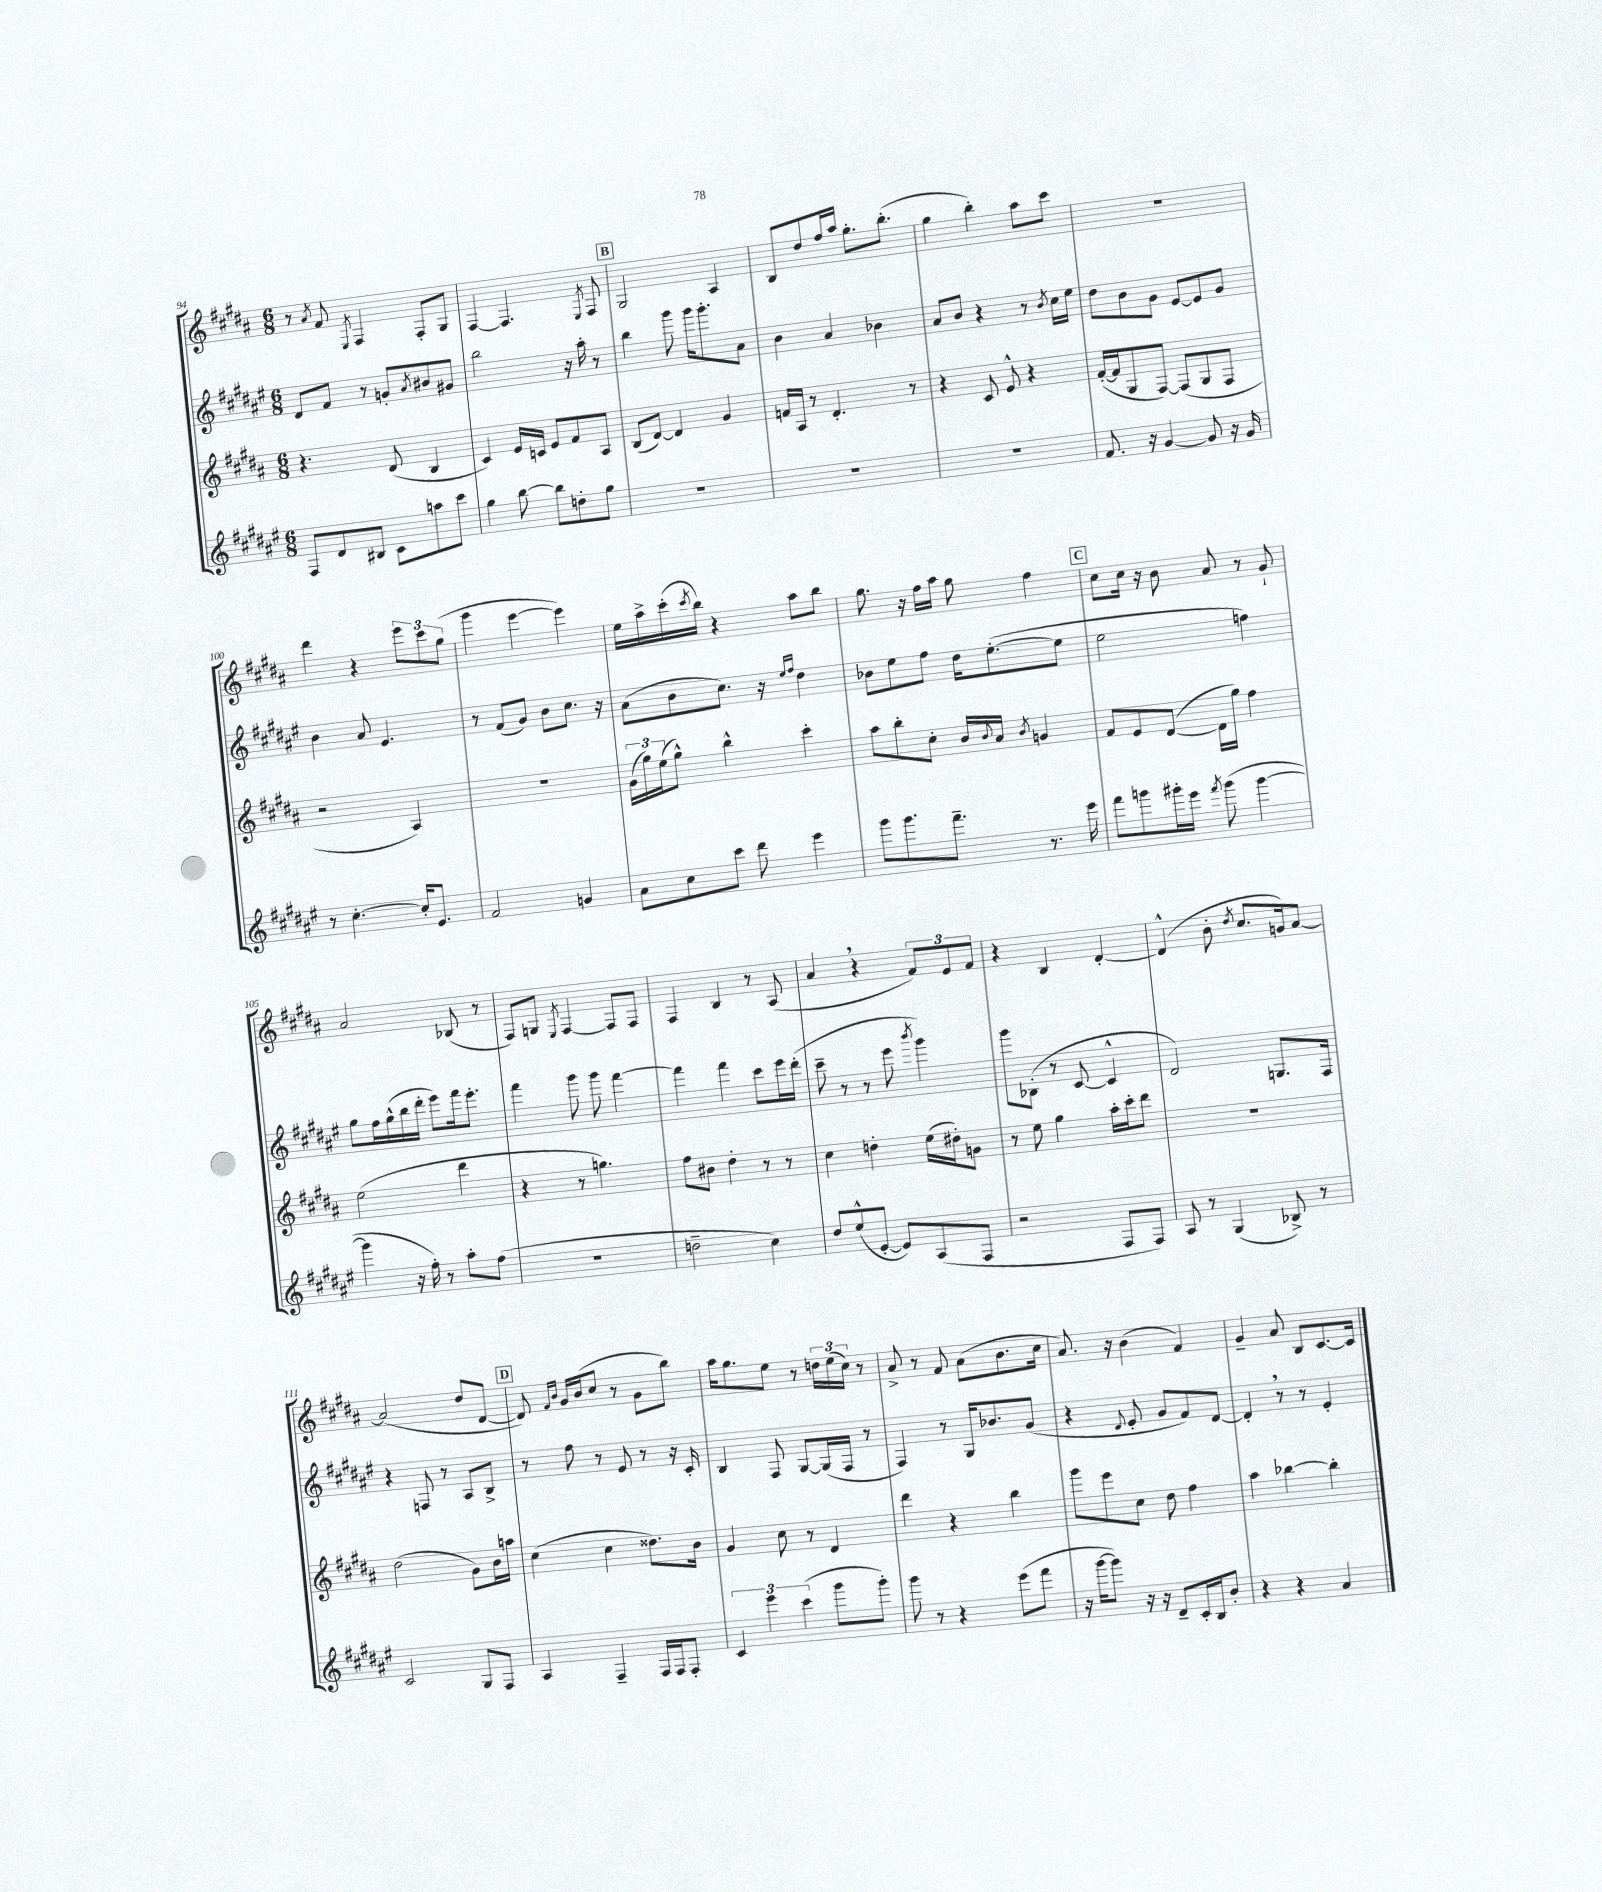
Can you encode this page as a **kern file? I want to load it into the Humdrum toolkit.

**kern	**kern	**kern	**kern
*staff4	*staff3	*staff2	*staff1
*clefG2	*clefG2	*clefG2	*clefG2
*k[f#c#g#d#a#e#]	*k[f#c#g#d#a#]	*k[f#c#g#d#a#e#]	*k[f#c#g#d#a#]
*M6/8	*M6/8	*M6/8	*M6/8
8F#/L	4.r	8d#/L	8r
.	.	.	8qa#/
8d#/	.	8f#/J	8f#/
.	.	.	8qE/
8B#/J	.	8r	4F#/
8c#\L	(8d#/	8g'/L	.
.	.	8qa#/	.
8aa\	4B/	8b#/	8F#'/L
8ccc#\J	.	8g#/J	8G#/J
=	=	=	=
4gg#\	4c#/)	2bb\	[4F#/
[8bb\	16e/LL	.	4.F#/]
.	16c/JJ	.	.
8bb\]L	8e/L	.	.
8dd'\	8f#/	16r	.
.	.	16aa#'\	.
.	.	.	8qE/
8gg#\J	8A#/J	8r	8F#/
=	=	=	=
2.r	(8B/L	4bb\	2G#/
.	[8d#/J)	.	.
.	4d#/]	8ggg#\	.
.	.	16ggg#\LK	.
.	.	8.ggg#'\	.
.	4g#/	.	4A#/
.	.	8a#\J	.
=	=	=	=
2.r	16f/LL	4b\	8B/L
.	16A#/JJ	.	.
.	8r	.	8dd#/
.	4.d#'/	4a#/	16ff#/L
.	.	.	16aa#/JJ
.	.	.	8.gg#'\L
.	.	4b-\	.
.	.	.	(8.bb'\J
.	8r	.	.
=	=	=	=
2.r	4r	8a#/L	4gg#\
.	.	8b/J	.
.	8c#/	4r	4bb'\)
.	8e^^/	.	.
.	4r	8r	8aa#\L
.	.	8qb/	.
.	.	16cc#\LL	8ccc#\J
.	.	16ee#\JJ	.
=	=	=	=
8.f#/	([16f#'/LL	8dd#\L	2.r
.	16f#/]J	.	.
.	8G#/	8b\	.
16r	.	.	.
[4g#/	[8F#/J)	8g#\J	.
.	(8F#/]L	[8e#/L	.
8g#/]	8G#/	8e#/]	.
16r	8F#/J	8g#/J	.
16g#/	.	.	.
=	=	=	=
8r	2r	4b\	4ddd#\
[4.cc#'\	.	.	.
.	.	8a#/	4r
.	.	4.e#/	.
16cc#'/]LK	4A#/)	.	12eee\L
8.e#/J	.	.	.
.	.	.	12ccc#\
.	.	.	(12gg#\J
=	=	=	=
2f#/	2.r	8r	4ggg#\
.	.	(8f#/L	.
.	.	8g#/J)	[4eee\
.	.	8b\L	.
4g/	.	8.cc#\J	4eee\])
.	.	16r	.
=	=	=	=
8a#\L	(24g#\LL	(8a#\L	16ee\LL
.	24gg#\)	.	.
.	.	.	16aa#^\
.	(24ee\J	.	.
8cc#\	8gg#^^\J)	8b\	(16ccc#'\
.	.	.	8qccc#/
.	.	.	16bb\JJ)
8ccc#\J	4bb^^\	8.cc#\J)	4r
8ddd#\	.	.	.
.	.	16r	.
.	.	16qqee#/LL	.
.	.	16qqff#/JJ	.
4eee#\	4ccc#'\	4dd#\	8aa#\L
.	.	.	8bb\J
=	=	=	=
8ggg#\L	8aa#\L	8b-\L	8.gg#\
8.ggg#\	8bb'\	8ee#\	.
.	.	.	16r
.	8cc#'\J	8ff#\J	16ff#\LL
8.fff#~\J	.	.	16aa#\JJ
.	16b/LL	16dd#\LK	8gg#\
.	8qqb/	.	.
.	16a#/JJ	([8.ee#'\	.
.	8qb/	.	.
8.r	4g/	.	4ff#\
.	.	8ee#\]J	.
16eee#\	.	.	.
=	=	=	=
8fff#\L	8f#/L	2ee#\	8cc#\L
8ggg\	8e/	.	16cc#\Jk
.	.	.	16r
16ggg#'\L	([8d#/J	.	8b\
16eee#\JJ	.	.	.
8qfff#/	.	.	.
(8ggg#\	16d#\]LL	.	8a#/
.	16gg#\JJ)	.	.
[4ggg#\	4ff#\	4ff\)	8r
.	.	.	8g#`/
=	=	=	=
4ggg#\]	(2ee\	8gg#\L	2a#/
.	.	16ff#\L	.
.	.	(16gg#^^\	.
16r	.	16bb\	.
16ff#'\)	.	16ddd#'\JJ	.
8r	.	8eee#\L)	.
8aa#'\L	4ddd#\	16fff#\k	(8B-/
.	.	8.eee#'\J	.
(8ff#\J	.	.	8r
=	=	=	=
2.r	4r	4fff#\	8F#/L)
.	.	.	8G/J
.	.	.	8qE/
.	8r	8ggg#\	[4F#/
.	4.gg\)	8ggg#\	.
.	.	[4fff#\	8F#/]L
.	.	.	8F#/J
=	=	=	=
2dd~\	8ff#\L	4fff#\]	4F#/
.	8b#\J	.	.
.	4dd#'\	4fff#\	4B/
4cc#\)	8r	8ccc#\L	8r
.	8r	16eee#\L	(8A#/
.	.	(16ddd#'\JJ	.
=	=	=	=
8dd#/L	4cc#\	8ccc#~\	4a#/
(8ee#^^/	.	8r	.
[8e#'/J	4dd'\	8r	4r
8e#/]L)	.	8eee#\	.
.	.	8qbbb/	.
(8A#/	(16ee\LL	4ggg#\)	12f#/L)
.	16dd#'\J)	.	.
.	.	.	12e/
8F#/J	8g\J	.	.
.	.	.	12f#/J
=	=	=	=
2r	8r	8ggg#\L	4r
.	8ee\	(8B-'\J	.
.	4gg#\	8r	4B/
.	.	[8c#/	.
8F#/L	16aa#'\LL	4c#^^/]	[4d#'/
.	16ccc#'\J	.	.
8F#/J)	8ddd#\J	.	.
=	=	=	=
8A#/	2.r	2d#/)	(4d#^^/]
8r	.	.	.
(4G#/	.	.	8b'\
.	.	.	8qdd#/
.	.	.	8.cc#/L
8B-^/)	.	8.G/L	.
.	.	.	16g/k)
8r	.	.	[8a#/J
.	.	16F#/Jk	.
=	=	=	=
2c#/	(2dd#\	4r	(2a#/]
.	.	8F/	.
.	.	8r	.
8G#/L	8g#\L)	8A#/L	8dd#/L
8F#/J	16b\L	8B^/J	[8d#/J
.	16aa\JJ	.	.
=	=	=	=
4A#/	(4cc#\	8r	8d#/])
.	.	.	16qqf#/LL
.	.	.	16qqb/JJ
.	.	8ff#\	16g#/LL
.	.	.	(16b/J
4F#~/	4cc#\	8r	8cc#/J
.	.	8e#/	8r
16F#/LL	8.dd##\L)	8r	8g#\L
16F#/J	.	.	.
8F#'/J	.	16r	8bb\J)
.	16b\Jk	16c#'/	.
=	=	=	=
6c#/	4g#/	4B/	16aa#\LK
.	.	.	8.gg#\
6eee#\	.	.	.
.	8cc#\	8F#/	8ee\J
(6ccc#\	.	.	.
.	8r	[8G#/L	8r
8ggg#\L	4d#/	(16G#/]L	24dd\LL
.	.	.	(24ee\
.	.	16F#/JJ	.
.	.	.	24cc#\JJ)
8ggg#'\J)	.	8r	8r
=	=	=	=
8ggg#\	4ddd#\	4F#/)	8a#^/
8r	.	.	8r
4r	4r	8r	8f#/
.	.	16G#/LK	(8a#\L
.	.	8.b-/	.
(8eee#\L	4bb\	.	8.b\
8fff#\J	.	(8g#/J	.
.	.	.	16cc#\Jk
=	=	=	=
16r	8ggg#\L	4r	8.a#/)
[16ggg#\LK	.	.	.
8ggg#\]J)	8eee\	.	.
.	.	.	16r
.	.	8qqd#/	.
16r	8cc#\J	8e#'/	(4b\
16r	.	.	.
8d#~/L	8dd#\	8g#/L	.
16c#'/L	4ff#\	8f#/)	4f#/)
16B/J	.	.	.
8b'/J	.	[8d#/J	.
=	=	=	=
4r	4aa#\	4d#'/]	4g#~/
4r	[4bb-\	8r	8a#/
.	.	8r	8B/L
4a#/	4bb-'\]	4e#'/	[8.c#/
.	.	.	16c#/]Jk
==	==	==	==
*-	*-	*-	*-
